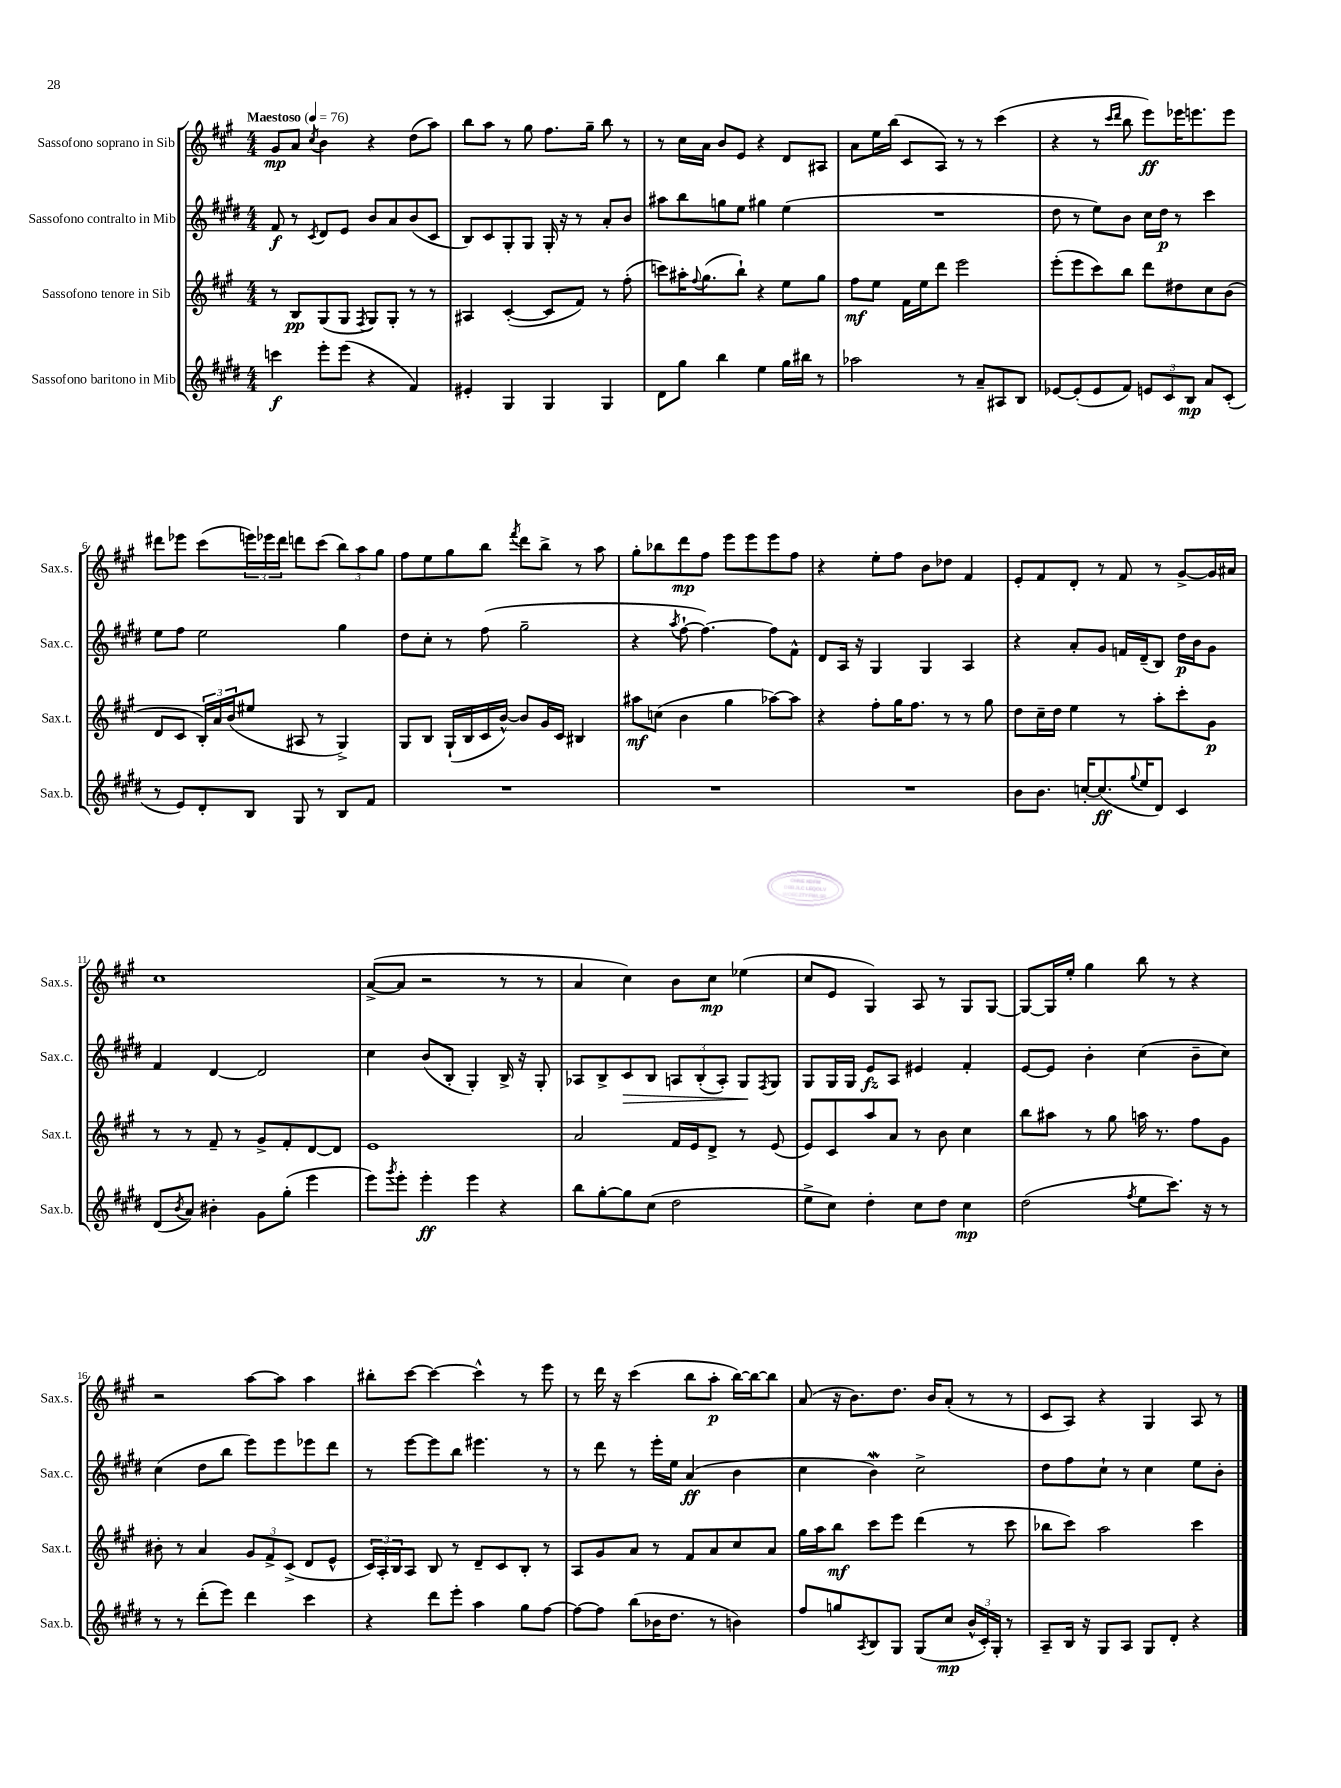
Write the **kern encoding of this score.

**kern	**kern	**kern	**kern
*staff4	*staff3	*staff2	*staff1
*clefG2	*clefG2	*clefG2	*clefG2
*k[f#c#g#d#]	*k[f#c#g#]	*k[f#c#g#d#]	*k[f#c#g#]
*M4/4	*M4/4	*M4/4	*M4/4
*MM76	*MM76	*MM76	*MM76
4ccc\	8r	8f#/	8g#/L
.	8B/L	8r	8a/J
.	.	8qc#/	8qcc#/
8eee'\L	(8G#/	8d#/L	4b\
(8eee\J	8G#/J	8e/J	.
.	8qF#/	.	.
4r	8G#/L)	8b/L	4r
.	8G#'/J	8a/	.
4f#/)	8r	(8b/	(8dd\L
.	8r	8c#/J	8aa\J)
=	=	=	=
4e#'/	4A#/	8B/L)	8bb\L
.	.	8c#/	8aa\J
4G#/	([4c#'/	8G#'/	8r
.	.	8G#/J	8gg#\
4G#/	8c#/]L	16G#'/	8.ff#\L
.	.	16r	.
.	8f#/J)	8r	.
.	.	.	16gg#~\Jk
4G#/	8r	8a'/L	8bb\
.	(8ff#'\	8b/J	8r
=	=	=	=
8d#\L	8ccc\L)	8aa#\L	8r
8gg#\J	16aa#'\K	8bb\	16cc#\LL
.	8qqff#/	.	.
.	(8.gg#\	.	16a\JJ
4bb\	.	8gg\	8b/L
.	8bb`\J)	8ee\J	8e/J
4ee\	4r	4gg#\	4r
16gg#\LL	8ee\L	(4ee\	8d/L
16bb#\JJ	.	.	.
8r	8gg#\J	.	8A#/J
=	=	=	=
2aa-\	8ff#\L	1r	8a\L
.	8ee\J	.	16ee\L
.	.	.	(16bb\JJ
.	16f#\LL	.	8c#/L
.	16ee\J	.	.
.	8ddd\J	.	8A/J)
8r	2eee\	.	8r
8a~/L	.	.	8r
8A#/	.	.	(4ccc#\
8B/J	.	.	.
=	=	=	=
[8e-/L	(8eee'\L	8dd#\	4r
(8e-'/]	8eee\	8r	.
8e-/	8ccc#\)	8ee\L)	8r
.	.	.	16qqccc#/LL
.	.	.	16qqddd/JJ
8f#/J)	8bb\J	8b\J	8bb\
12e/L	8ddd\L	16cc#\LL	8eee\L)
.	.	16dd#\JJ	.
12c#/	.	.	.
.	8dd#\	8r	16eee-\K
12B/J	.	.	.
.	.	.	8.eee\
8a/L	8cc#\	4ccc#\	.
(8c#'/J	(8b\J	.	8eee\J
=	=	=	=
8r	8d/L	8ee\L	8ddd#\L
8e/L)	8c#/J	8ff#\J	8eee-\J
8d#'/	24B'/LL)	2ee\	(8ccc#\L
.	24a/	.	.
.	(24b/J	.	.
8B/J	8ee#/J	.	24eee\L)
.	.	.	24eee-\
.	.	.	24ddd#\JJ
8G#/	8A#/	.	8ddd\L
8r	8r	.	(8ccc#\J
8B/L	4G#^/)	4gg#\	12bb\L)
.	.	.	12aa\
8f#/J	.	.	.
.	.	.	12gg#\J
=	=	=	=
1r	8G#/L	8dd#\L	8ff#\L
.	8B/J	8cc#'\J	8ee\
.	(16G#`/LL	8r	8gg#\
.	16B/	.	.
.	16c#/	(8ff#\	8bb\J
.	[16b^^/JJ)	.	.
.	.	.	8qfff#/
.	8b/]L	2gg#~\	8ddd\L
.	16g#/L	.	8bb^\J
.	16c#/JJ	.	.
.	4B#/	.	8r
.	.	.	8aa\
=	=	=	=
1r	8aa#\L	4r	8gg#'\L
.	(8cc\J	.	8bb-\
.	.	8qaa/	.
.	4b\	[8ff#`\	8ddd\
.	.	4.ff#\_)	8ff#\J
.	4gg#\	.	8eee\L
.	.	.	8eee\
.	[8aa-\L)	8ff#\]L	8eee\
.	8aa-\]J	8f#^^\J	8ff#\J
=	=	=	=
1r	4r	8d#/L	4r
.	.	16A/Jk	.
.	.	16r	.
.	8ff#'\L	4G#/	8ee'\L
.	16gg#\K	.	8ff#\J
.	8.ff#\J	.	.
.	.	4G#/	8b\L
.	8r	.	8dd-\J
.	8r	4A/	4f#/
.	8gg#\	.	.
=	=	=	=
8b\L	8dd\L	4r	8e'/L
8.b\J	16cc#~\L	.	8f#/
.	16dd\JJ	.	.
.	4ee\	8a'/L	8d'/J
[16cc'/LK	.	.	.
(8.cc/]	.	8g#/J	8r
.	8r	16f/LL	8f#/
8qqgg#/	.	.	.
16ee/K	.	(16d#~/J	.
8d#/J)	8aa'\L	8B/J)	8r
4c#/	8ccc#'\	16dd#\LL	[8g#^/L
.	.	16b\J	.
.	8g#\J	8g#\J	16g#/]L
.	.	.	16a#/JJ
=	=	=	=
(8d#/L	8r	4f#/	1cc#
8qb/	.	.	.
8a/J)	8r	.	.
4b#'\	8f#~/	[4d#/	.
.	8r	.	.
8g#\L	8g#^/L	2d#/]	.
(8gg#'\J	8f#'/	.	.
4eee\	[8d/	.	.
.	8d/]J	.	.
=	=	=	=
8eee\L)	1e	4cc#\	([8a^/L
8qggg#/	.	.	.
8eee'\J	.	.	8a/]J
4eee'\	.	(8b/L	2r
.	.	8B'/J	.
4eee\	.	4G#'/)	.
4r	.	16B^/	8r
.	.	16r	.
.	.	8G#'/	8r
=	=	=	=
8bb\L	2a/	8A-/L	4a/
[8gg#'\	.	8B^/	.
8gg#\]	.	8c#/	4cc#\)
(8cc#\J	.	8B/J	.
2dd#\	16f#/LL	12A/L	8b\L
.	16e/J	.	.
.	.	(12B'/	.
.	8d^/J	.	8cc#\J
.	.	12A'/J)	.
.	8r	8G#/L	(4ee-\
.	.	8qF#/	.
.	(8e/	8G#/J	.
=	=	=	=
8ee^\L	8e/L)	8G#/L	8cc#/L
8cc#\J)	8c#/	16G#/L	8e/J
.	.	16G#/JJ	.
4dd#'\	8aa/	8e/L	4G#/)
.	8a/J	8A/J	.
8cc#\L	8r	4e#/	8A/
8dd#\J	8b\	.	8r
4cc#\	4cc#\	4f#'/	8G#/L
.	.	.	[8G#/J
=	=	=	=
(2dd#\	8bb\L	[8e/L	8G#/_L
.	8aa#\J	8e/]J	16G#/]L
.	.	.	16ee'/JJ
.	8r	4b'\	4gg#\
.	8gg#\	.	.
8qff#/	.	.	.
8ee\L	16aa\	(4cc#\	8bb\
.	8.r	.	.
8.ccc#\J)	.	.	8r
.	8ff#\L	8b~\L	4r
16r	.	.	.
8r	8g#\J	8cc#\J)	.
=	=	=	=
8r	8b#'\	(4cc#\	2r
8r	8r	.	.
(8ddd#'\L	4a/	8dd#\L	.
8eee\J)	.	8bb\J	.
4ddd#\	12g#/L	8eee\L)	[8aa\L
.	12f#^/	.	.
.	.	8eee\	8aa\]J
.	(12c#^/J	.	.
4ccc#\	8d/L	8eee-\	4aa\
.	8e^^/J	8ddd#\J	.
=	=	=	=
4r	24c#/LL)	8r	8bb#'\L
.	24A'/	.	.
.	24B/J	.	.
.	8A/J	[8eee\L	[8ccc#\J
8ddd#\L	8B/	8eee\]	4ccc#\_
8eee'\J	8r	8bb\J	.
4aa\	8d~/L	4.eee#\	4ccc#^^\]
.	8c#/	.	.
8gg#\L	8B'/J	.	8r
[8ff#\J	8r	8r	8eee\
=	=	=	=
8ff#\_L	8A/L	8r	8r
8ff#\]J	8g#/	8ddd#\	16ddd\
.	.	.	16r
(8bb\L	8a/J	8r	(4ccc#\
16b-\K	8r	16eee'\LL	.
8.dd#\J	.	16ee\JJ	.
.	8f#/L	(4a/	8bb\L
8r	8a/	.	8aa'\J
4b\)	8cc#/	4b\	[16bb\LL)
.	.	.	16bb\_J
.	8a/J	.	8bb\]J
=	=	=	=
8ff#/L	16gg#\LL	4cc#\	(8a/
.	16aa\J	.	.
8gg/	8bb\J	.	16r
.	.	.	8.b\L)
8qA/	.	.	.
8B/	8ccc#\L	4b\)	.
8G#/J	8eee\J	.	8.dd\J
(8G#/L	(4ddd\	2cc#^\	.
.	.	.	16b/LK
8cc#/J	.	.	(8a'/J
24b^^/LL	8r	.	8r
24c#'/)	.	.	.
24G#'/JJ	.	.	.
8r	8ccc#\	.	8r
=	=	=	=
8A~/L	8bb-\L	8dd#\L	8c#/L
16B/Jk	8ccc#\J)	8ff#\	8A/J)
16r	.	.	.
8G#/L	2aa\	8cc#`\J	4r
8A/J	.	8r	.
8G#/L	.	4cc#\	4G#/
8d#'/J	.	.	.
4r	4ccc#\	8ee\L	8A/
.	.	8b'\J	8r
==	==	==	==
*-	*-	*-	*-
